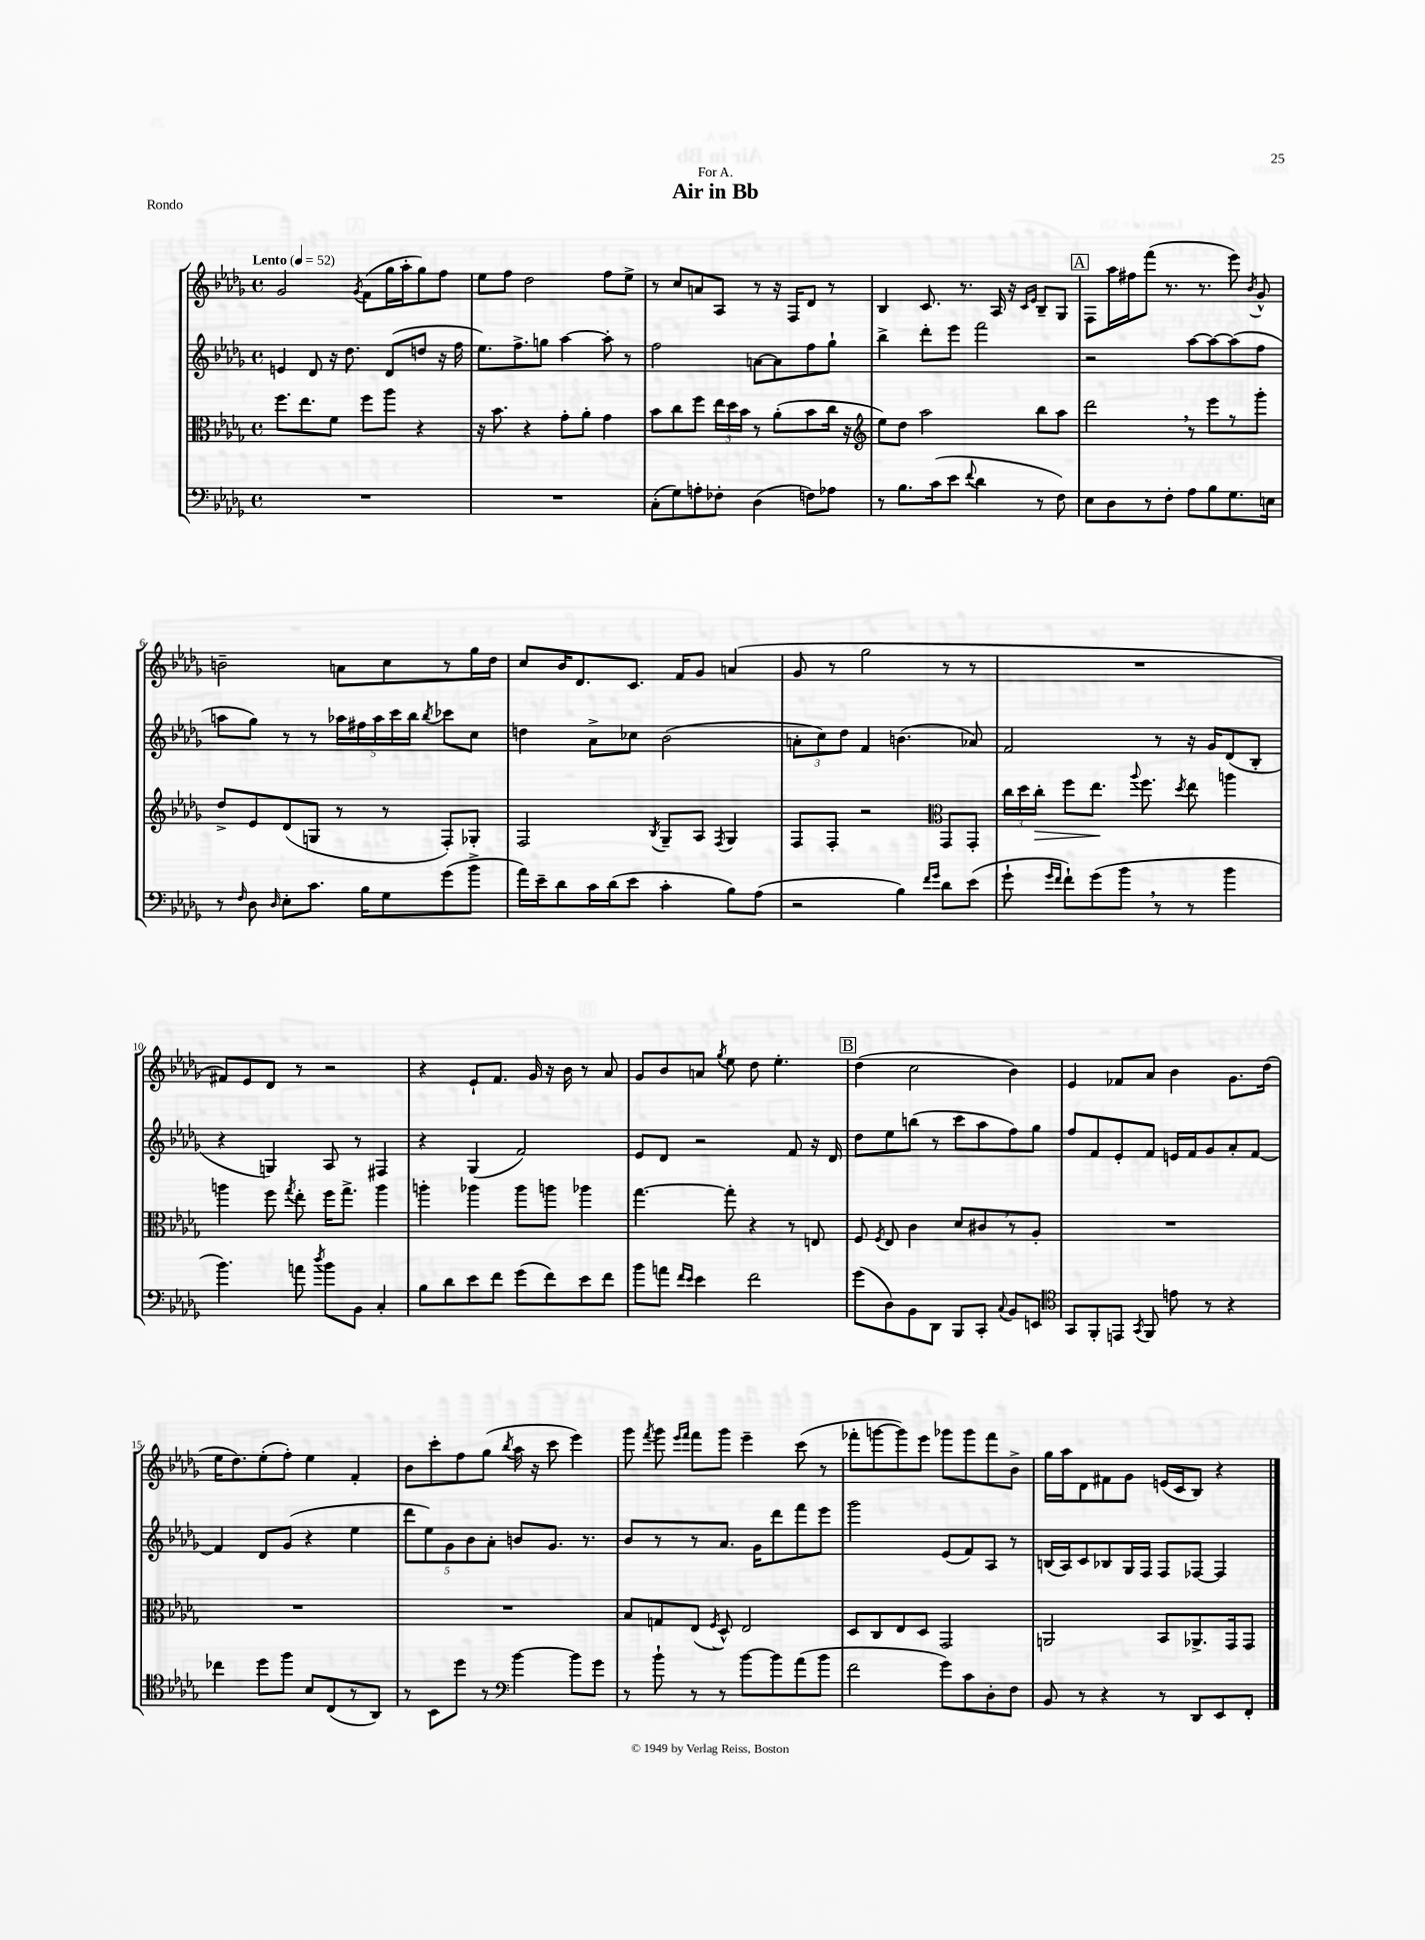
\header { title = "Air in Bb" dedication = "For A." piece = "Rondo" }
<<
\new StaffGroup <<
\new Staff = "s0" {
    \clef treble \key des \major \defaultTimeSignature \time 4/4 \tempo "Lento" 4 = 52
    \autoBeamOff ges'2 \acciaccatura { ges'8 } f'8[( ges''16 aes''16-. ges''8) f''8] |
    ees''8[ f''8] des''2 f''8[ ees''8]-> |
    r8 c''8[ a'8 aes8] r8 r16 f16[ des'8] r8 |
    bes4 c'8. r8. aes16 r16 \grace { c'16[ ees'16] } bes8[-- ges8] |
    \mark \markup { \box "A" } f8[ aes''16 fis''16 f'''8]( r8. r8. ees'''8) \acciaccatura { bes'8 } ges'8-^ |
    b'2-- a'8[ c''8 r8 ges''16 des''16] |
    c''8[ bes'16 des'8. c'8.] f'16[ ges'8] a'4( |
    ges'8 r8 ges''2 r8 r8 |
    R1 |
    fis'8[) ees'8 des'8] r8 r2 |
    r4 ees'8[-! f'8.] ges'16 r16 bes'16 r8 aes'8 |
    ges'8[ bes'8 a'8] \acciaccatura { ges''8 } ees''8 des''8 ees''4.-. |
    \mark \markup { \box "B" } des''4( c''2 bes'4) |
    ees'4 fes'8[ aes'8] bes'4 ges'8.[ des''16]( |
    ees''16[ des''8.) ees''8-.( f''8]-.) ees''4 f'4-. |
    bes'8[ c'''8-. f''8 ges''8]( \acciaccatura { bes''8 } aes''16 r16 c'''8 ees'''4) |
    ges'''8 \acciaccatura { f'''8 } ges'''8 \grace { ees'''16[ f'''16] } f'''8[ ges'''8] ees'''4-- c'''8( r8 |
    fes'''8[-. g'''8~ g'''8) ees'''8] ges'''8[ ges'''8 fes'''8 bes'8]-> |
    ges''16[ aes''16 des'8 fis'8 ges'8] e'16[( c'16 bes8]) r4 \bar "|." |
}
\new Staff = "s1" {
    \clef treble \key des \major \defaultTimeSignature \time 4/4
    \autoBeamOff e'4 des'8 r16 des''8. des'8[( d''8] r16 f''16 |
    ees''8.[) f''8.-> g''8] aes''4~ aes''8-. r8 |
    f''2 a'8[~ a'8 f''8 ges''8]-! |
    bes''4-> des'''8[-. ees'''8] f'''2 |
    \mark \markup { \box "A" } r2 aes''8[~ aes''8~ aes''8( f''8] |
    a''8[ ges''8]) r8 r8 \tuplet 5/4 { aes''16[ fis''16 aes''16 c'''16 bes''16] } \acciaccatura { bes''8 } ces'''8[ c''8] |
    d''4 aes'8[-> ces''8] bes'2( |
    \tuplet 3/2 { a'8[-. c''8) des''8] } f'4 b'4.( aes'8) |
    f'2 r8 r16 ges'16[ des'8( bes8]-. |
    r4 g4) aes8 r8 fis4 |
    r4 ges4( f'2) |
    ees'8[ des'8] r2 f'8 r16 des'16 |
    \mark \markup { \box "B" } des''8[ ees''8 b''8]( r8 c'''8[ aes''8 f''8) ges''8] |
    f''8[ f'8 ees'8-. f'8] e'16[ f'16 ges'8 aes'8-. f'8]~ |
    f'4 des'8[ ges'8]( r4 ees''4 |
    \tuplet 5/4 { des'''8[ ees''8) ges'8 bes'8 aes'8]-. } b'8[ ges'8.] r8. |
    bes'8[ r8 r8 aes'8.] ges'16[ des'''8 f'''8 ees'''8] |
    ges'''2 ees'8[( f'8) aes8] r8 |
    b16[( aes16) c'8 bes8 ges16 f16] f8[ fes8]~ fes4 \bar "|." |
}
\new Staff = "s2" {
    \clef alto \key des \major \defaultTimeSignature \time 4/4
    \autoBeamOff f''8.[ ees''8. f'8] f''8[ aes''8] r4 |
    r16 bes'8. r4 ges'8[-. aes'8]-. ges'4 |
    bes'8[ c''8 f''8] \tuplet 3/2 { ees''16[ des''16 bes'16] } r8 aes'8[-.( bes'8 c''16] r16 |
    \clef treble ees''8[) des''8] aes''2 bes''8[ aes''8] |
    \mark \markup { \box "A" } des'''2 \breathe r8 ees'''8[ r8 ges'''8]-. |
    des''8[-> ees'8 des'8( g8] r8 r8 f8[-.) ges8]-. |
    f2 \acciaccatura { bes8 } ges8[-- aes8] \acciaccatura { f8 } ges4 |
    f8[ f8]-. r2 \clef alto ges,8[ ges,8]-. |
    \tuplet 3/2 { c''16[ des''16 c''16]-.\> } f''8[ ees''8.]\! \appoggiatura { aes''8 } f''8. \acciaccatura { des''8 } ees''8 a''4 |
    a''4 f''8 \acciaccatura { ges''8 } ees''8-. f''16[ ges''8.]-> a''4 |
    a''4-. aes''4 aes''8[ a''8] aes''4 |
    ges''4.~ ges''8-. r4 r8 e8 |
    \mark \markup { \box "B" } f8 \acciaccatura { f8 } ees8 c'4 des'8[ cis'8 \breathe r8 aes8]-. |
    R1 |
    R1 |
    R1 |
    bes8[ g8 ees8]( \acciaccatura { f8 } des8-^) ees2 |
    des8[ c8 ees8 des8] ges,2 |
    a,2 bes,8[ aes,8.-> ges,16 ges,8] \bar "|." |
}
\new Staff = "s3" {
    \clef bass \key des \major \defaultTimeSignature \time 4/4
    \autoBeamOff R1 |
    R1 |
    c8[-.( ges8) a8-. fes8]-. des4( f8[) aes8] |
    r8 bes8.[ c'16( ees'8] \appoggiatura { f'8 } des'4 r8 f8) |
    \mark \markup { \box "A" } ees8[ des8 r8 f8]-. aes8[ bes8 ges8. e16] |
    r8 \grace { f16 } des8 \grace { des16 } ees8[-. c'8.] bes16[ ges8 ges'8( bes'8]-> |
    aes'16[) ees'16-- des'8 c'16 des'16( ees'8] c'4-. bes8[) aes8]( |
    r2 bes4) \grace { f'16[ ges'16] } des'8[ ees'8]( |
    ges'8-! \grace { ges'16[ f'16] } f'8[-!) ges'8( bes'8] \breathe r8 r8 bes'4 |
    bes'4.) a'8 \acciaccatura { des''8 } bes'8[ bes,8] c4-. |
    bes8[ des'8 ees'8 f'8] ges'8[( f'8) ees'8 f'8] |
    bes'8[ a'8] \grace { f'16[ ees'16] } ees'4 f'2 |
    \mark \markup { \box "B" } ges'8[( des8) bes,8 des,8] bes,,8[ c,8]-. \appoggiatura { c8 } bes,8[ e,8] |
    \clef tenor ges,8[ f,8-. e,8] \acciaccatura { ges,8 } f,8 e'8 r8 r4 |
    ces''4 des''8[ f''8] bes8[ c8( r8 aes,8]) |
    r8 bes,8[ des''8] r8 \clef bass bes'4~ bes'8[ ges'8] |
    r8 bes'8-! r8 r8 bes'8[~ bes'8 aes'8( bes'8] |
    f'2 ges'8[) c'8 des8-. f8] |
    bes,8 r8 r4 r8 des,8[ ees,8 f,8]-. \bar "|." |
}
>>
>>
